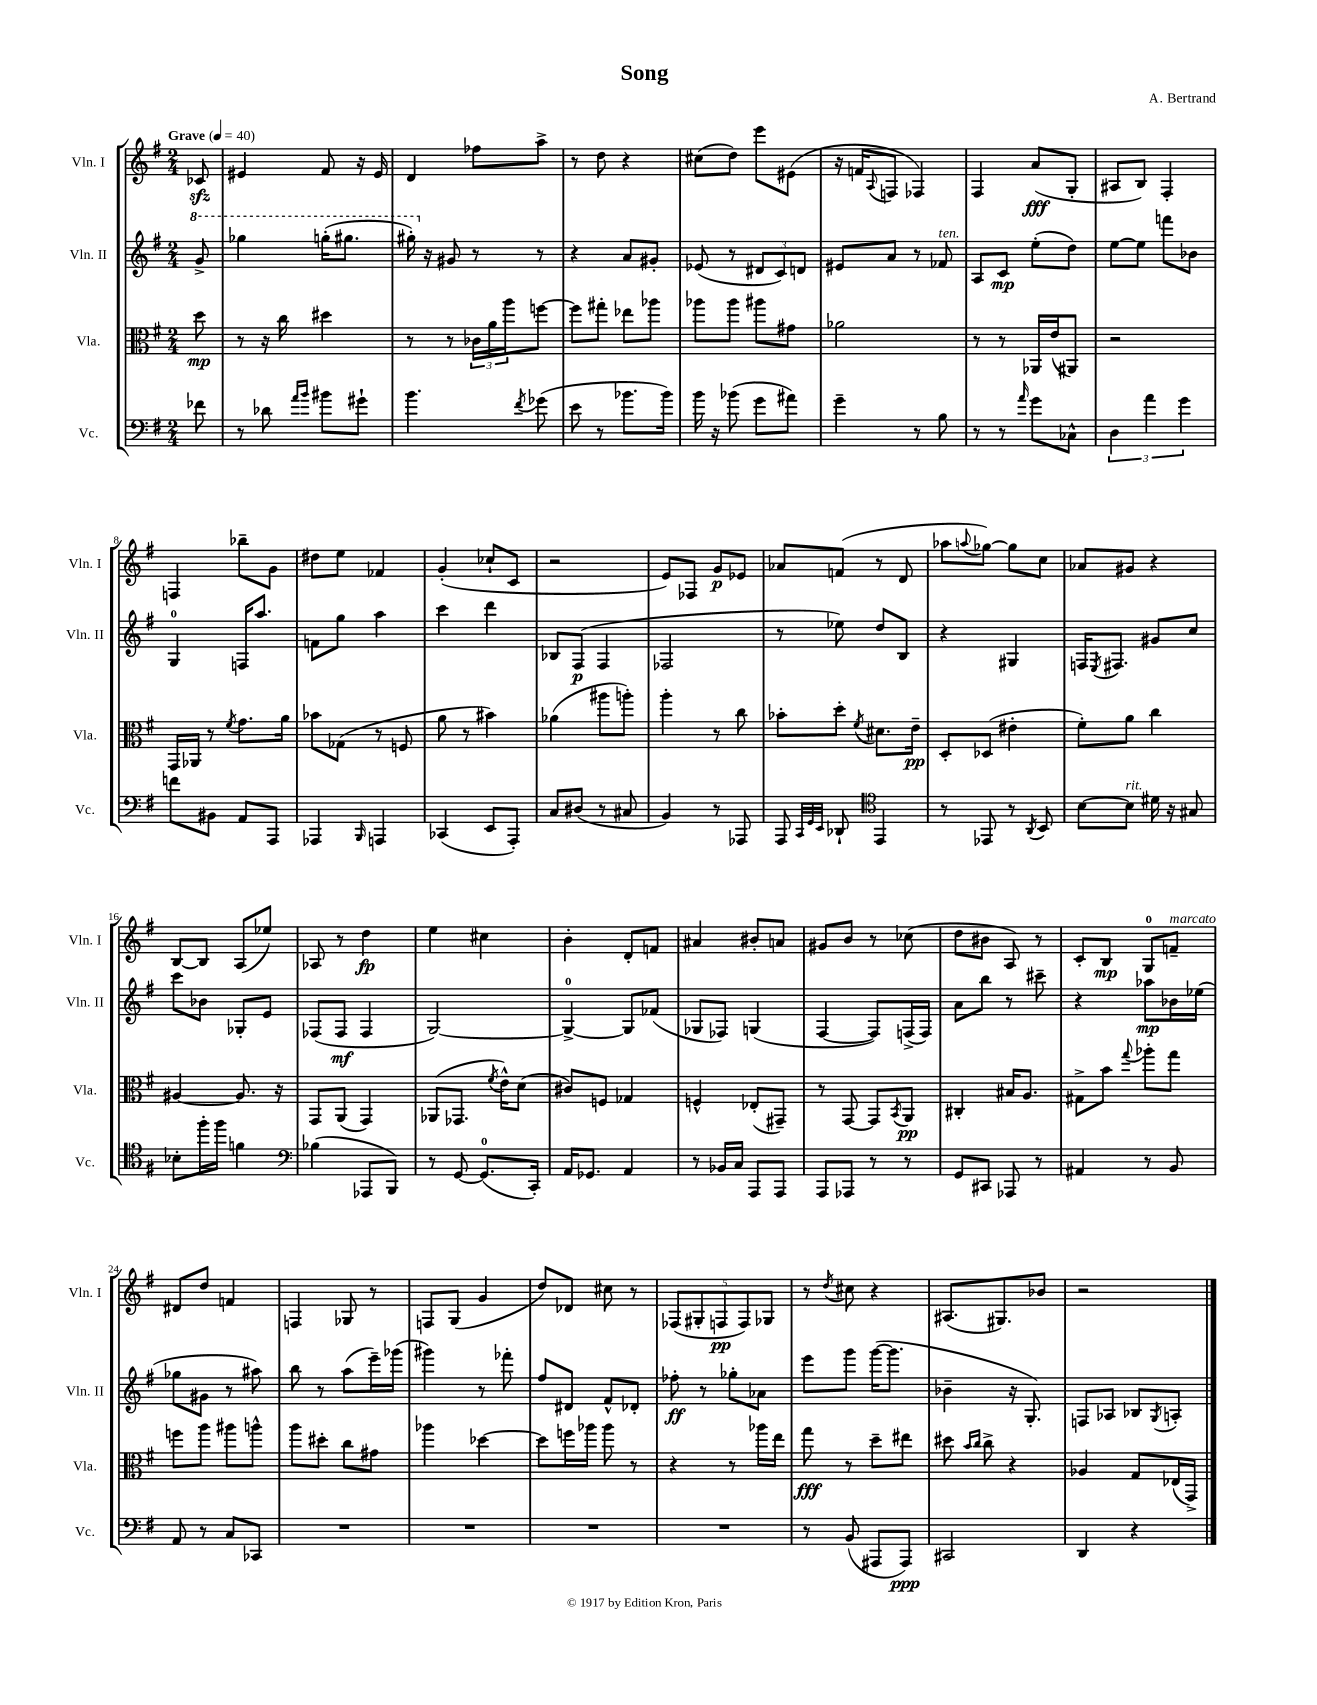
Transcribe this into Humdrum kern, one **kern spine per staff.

**kern	**kern	**kern	**kern
*staff4	*staff3	*staff2	*staff1
*clefF4	*clefC3	*clefG2	*clefG2
*k[f#]	*k[f#]	*k[f#]	*k[f#]
*M2/4	*M2/4	*M2/4	*M2/4
*MM40	*MM40	*MM40	*MM40
8f-\	8dd\	8gg^/	8c-/
=	=	=	=
8r	8r	4ggg-\	4e#/
8d-\	16r	.	.
.	16cc\	.	.
16qqa/LL	.	.	.
16qqb/JJ	.	.	.
8b#\L	4dd#\	(16ggg'\LK	8f#/
.	.	8.ggg#\J	.
8g#`\J	.	.	16r
.	.	.	16e#/
=	=	=	=
4.b\	8r	16ggg#'\)	4d/
.	.	16r	.
.	8r	8g#/	.
.	24c-\LL	8r	8ff-\L
.	24a\	.	.
.	24aa\J	.	.
8qf#/	.	.	.
(8g-\	[8ff\J	8r	8aa^\J
=	=	=	=
8e\	8ff\]L	4r	8r
8r	8gg#'\J	.	8dd\
8.b-\L	8ee-\L	8a/L	4r
.	8aa-\J	8g#'/J	.
16b-\Jk)	.	.	.
=	=	=	=
16b\	8aa-\L	(8e-/	(8cc#\L
16r	.	.	.
(8b-\	8aa-\J	8r	8dd\J)
8g\L	8aa#\L	12d#/L	8eee\L
.	.	12c/)	.
8a#\J)	8g#\J	.	(8e#\J
.	.	12d/J	.
=	=	=	=
4g~\	2a-\	8e#/L	16r
.	.	.	16f/LK
.	.	.	8qqA/
.	.	8a/J	8F/J
8r	.	8r	4F-/)
8B\	.	8f-/	.
=	=	=	=
8r	8r	8A/L	4F#/
8r	8r	8c/J	.
16qqa/	.	.	.
8g\L	16AA-/LL	(8ee'\L	(8a/L
.	(16e/J	.	.
8C-^^\J	8AA#/J)	8dd\J)	8G'/J
=	=	=	=
6D\	2r	[8ee\L	8A#/L
.	.	8ee\]J	8B/J)
6a\	.	.	.
.	.	8fff\L	4F#'/
6g\	.	.	.
.	.	8b-\J	.
=	=	=	=
8f\L	16GG/LL	4G/	4F/
.	16AA-/JJ	.	.
8BB#\J	8r	.	.
.	8qf#/	.	.
8AA/L	8.g\L	16F/LK	8bb-~\L
.	.	8.aa/J	.
8AAA/J	.	.	8g\J
.	16a\Jk	.	.
=	=	=	=
4AAA-/	8b-\L	8f\L	8dd#\L
.	(8G-\J	8gg\J	8ee\J
16qqBBB/	.	.	.
4AAA/	8r	4aa\	4f-/
.	8F/	.	.
=	=	=	=
(4CC-/	8a\	4ccc\	(4g'/
.	8r	.	.
8EE/L	4b#\)	4ddd\	8cc-`/L
8AAA'/J)	.	.	8c/J
=	=	=	=
8C/L	(4a-\	8B-/L	2r
(8D#/J	.	(8F#/J	.
8r	8aa#\L	4F#/	.
8C#/	8aa'\J)	.	.
=	=	=	=
4BB/)	4aa'\	2F-/	8e/L)
.	.	.	8F-/J
8r	8r	.	8g/L
8AAA-/	8cc\	.	8e-/J
=	=	=	=
8AAA/	8b-'\L	8r	8a-/L
32qqCC/LLL	.	.	.
32qqGG/	.	.	.
32qqEE/JJJ	.	.	.
8DD-`/	8dd'\J	8ee-\)	(8f/J
*clefC4	*	*	*
.	8qf#/	.	.
4EE/	8.d#\L	8dd/L	8r
.	.	8B/J	8d/
.	16e~\Jk	.	.
=	=	=	=
8r	8D'/L	4r	8aa-\L
.	.	.	8qqaa/
8EE-/	(8D-/J	.	[8gg-\J)
8r	4e#'\	4G#/	8gg-\]L
8qAA/	.	.	.
8BB/	.	.	8cc\J
=	=	=	=
[8B\L	8f#'\L)	16F/LK	8a-/L
.	.	8qE/	.
.	.	8.F#/J	.
8B\]J	8a\J	.	8g#/J
16d#\	4cc\	8g#/L	4r
16r	.	.	.
8G#/	.	8cc/J	.
=	=	=	=
8B-'\L	[4A#/	8ccc\L	[8B/L
16ff#'\L	.	8b-\J	8B/]J
16ff#\JJ	.	.	.
4f\	8.A#/]	8G-'/L	(8A/L
.	.	8e/J	8ee-/J)
.	16r	.	.
=	=	=	=
*clefF4	*	*	*
(4B-\	8GG/L	(8F-/L	8A-/
.	(8AA/J	8F-/J	8r
8AAA-/L	4GG/)	4F-/	4dd\
8BBB/J)	.	.	.
=	=	=	=
8r	(8AA-/L	[2G/)	4ee\
[8GG/	8.GG-/J	.	.
(8.GG/]L	.	.	4cc#\
.	8qf#/	.	.
.	16e^^\LK)	.	.
.	(8d\J	.	.
16CC'/Jk)	.	.	.
=	=	=	=
16AA/LK	8c#/L)	4G^/_	4b'\
8.GG-/J	.	.	.
.	8F/J	.	.
4AA/	4G-/	8G/]L	8d'/L
.	.	(8f-/J	8f/J
=	=	=	=
8r	4F^^/	8G-/L	4a#/
16BB-/LL	.	8F-/J)	.
16C/JJ	.	.	.
8AAA/L	(8E-'/L	(4G/	8b#'/L
8AAA/J	8GG#~/J)	.	8a/J
=	=	=	=
8AAA/L	8r	[4F#/	8g#/L
8AAA-/J	[8GG/	.	8b/J
8r	8GG/]L	8F#/]L)	8r
.	8qBB/	.	.
8r	8AA/J	(16F^/L	(8cc-\
.	.	16F/JJ)	.
=	=	=	=
8GG/L	4C#'/	8a\L	8dd\L
8CC#/J	.	8bb\J	8b#\J
8AAA-/	16B#/LK	8r	8A/)
.	8.A/J	.	.
8r	.	8ccc#~\	8r
=	=	=	=
4AA#/	8G#^\L	4r	8c'/L
.	8b\J	.	8B/J
.	8qqgg/	.	.
8r	8aa-'\L	8aa-\L	8G/L
8BB/	8gg\J	16b-\L	8f~/J
.	.	(16ee-\JJ	.
=	=	=	=
8AA/	8ff\L	8gg-\L	8d#/L
8r	8aa\J	8g#\J	8dd/J
8C/L	8aa#\L	8r	4f/
8CC-/J	8aa^^\J	8aa#\)	.
=	=	=	=
2r	8aa\L	8bb\	4F/
.	8dd#'\J	8r	.
.	8cc\L	(8aa\L	8G-/
.	8g#\J	16eee~\L)	8r
.	.	(16ggg-\JJ	.
=	=	=	=
2r	4aa-\	4ggg#\)	8F/L
.	.	.	(8G/J
.	[4dd-\	8r	4g/
.	.	8fff-'\	.
=	=	=	=
2r	8dd-\]L	8ff#/L	8dd/L)
.	16ff\L	8d#/J	8d-/J
.	16aa-\JJ	.	.
.	8aa-\	8f#^^/L	8cc#\
.	8r	8d-'/J	8r
=	=	=	=
2r	4r	8ff-'\	(10F-/L
.	.	.	10G#'/
.	.	8r	.
.	.	.	10F/
.	8r	8gg-'\L	.
.	.	.	10F/)
.	16aa-\LL	8a-\J	.
.	.	.	10G-/J
.	16ee\JJ	.	.
=	=	=	=
8r	8gg\	8eee\L	8r
.	.	.	8qdd/
(8BB/	8r	8ggg\J	8cc#\
8AAA#/L	8dd~\L	([16ggg\LK	4r
.	.	8.ggg\]J	.
8AAA#/J)	8ee#\J	.	.
=	=	=	=
2CC#/	8dd#\	4b-~\	(8.A#/L
.	16qqb/LL	.	.
.	16qqcc/JJ	.	.
.	8cc^\	.	.
.	.	.	8.G#/)
.	4r	16r	.
.	.	8.G'/)	.
.	.	.	8b-/J
=	=	=	=
4DD/	4A-/	8F/L	2r
.	.	8A-/J	.
4r	8G/L	8B-/L	.
.	.	8qG/	.
.	(16E-/L	8A'/J	.
.	16GG^/JJ)	.	.
==	==	==	==
*-	*-	*-	*-
